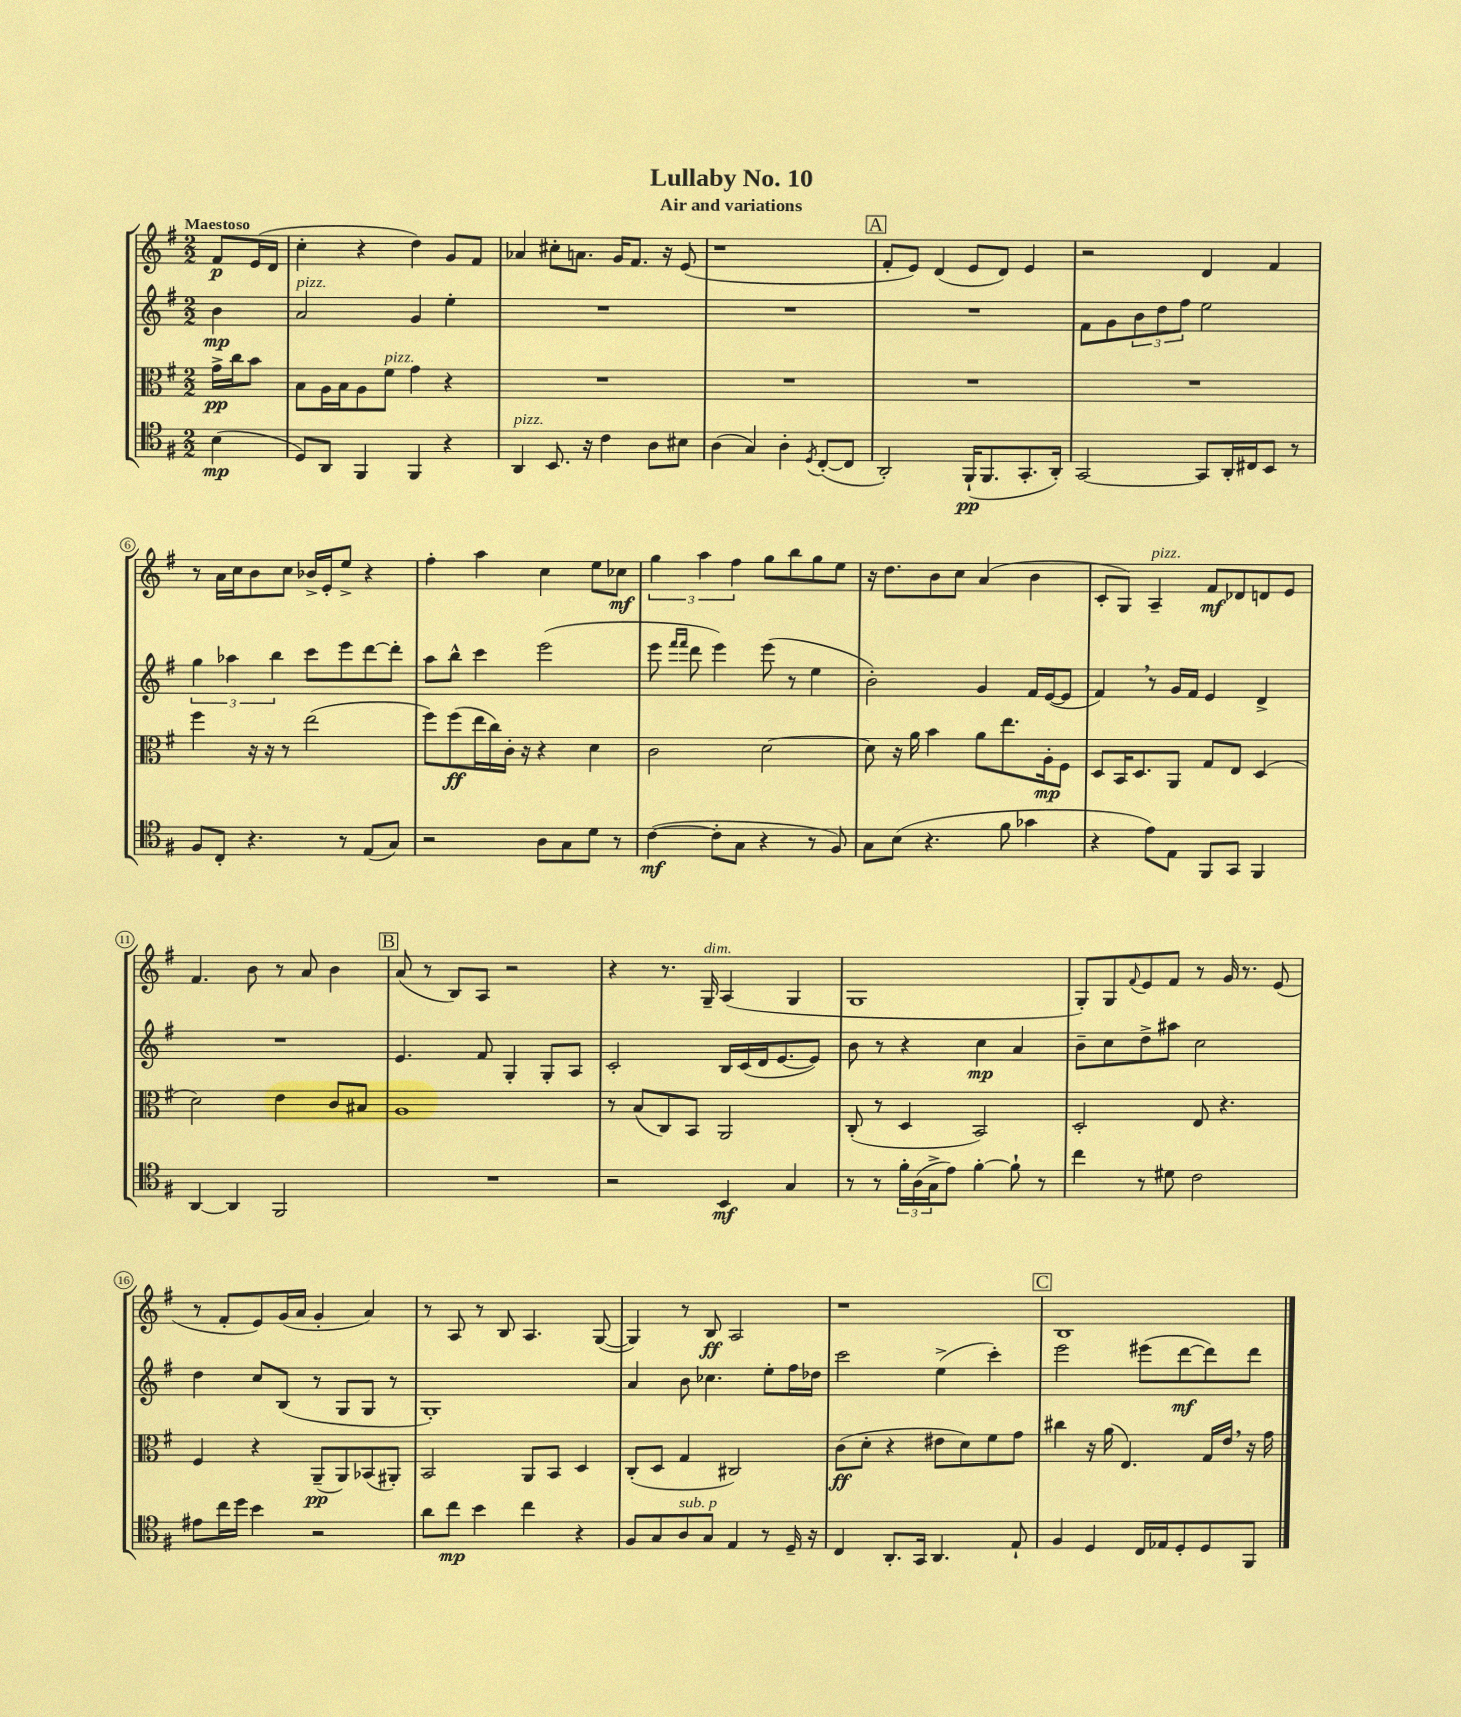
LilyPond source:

\header { title = "Lullaby No. 10" subtitle = "Air and variations" }
<<
\new StaffGroup <<
\new Staff = "s0" {
    \clef treble \key g \major \numericTimeSignature \time 2/2 \partial 4 \tempo "Maestoso"
    fis'8\p e'16( d'16 |
    c''4-. r4 d''4) g'8 fis'8 |
    aes'4 cis''8-. a'8. g'16 fis'8. r16 e'8( |
    r1 |
    \mark \markup { \box "A" } fis'8-. e'8) d'4( e'8 d'8) e'4 |
    r2 d'4 fis'4 |
    r8 a'16 c''16 b'8 c''8 bes'16-> e'16-. e''8-> r4 |
    fis''4-. a''4 c''4 e''8 ces''8\mf |
    \tuplet 3/2 { g''4 a''4 fis''4 } g''8 b''8 g''8 e''8 |
    r16 d''8. b'8 c''8 a'4( b'4 |
    c'8-. g8) a4--^\markup { \italic "pizz." } fis'8\mf des'8 d'8 e'8 |
    fis'4. b'8 r8 a'8 b'4 |
    \mark \markup { \box "B" } a'8( r8 b8) a8 r2 |
    r4 r8. g16--^\markup { \italic "dim." } a4( g4 |
    g1 |
    g8-.) g8 \appoggiatura { fis'8 } e'8 fis'8 r8 g'16 r8. e'8( |
    r8 fis'8-. e'8) g'16( a'16 g'4-. a'4) |
    r8 a8 r8 b8 a4. g8~( |
    g4) r8 b8\ff a2 |
    r1 |
    \mark \markup { \box "C" } b1 \bar "|." |
}
\new Staff = "s1" {
    \clef treble \key g \major \numericTimeSignature \time 2/2 \partial 4
    b'4\mp |
    a'2^\markup { \italic "pizz." } g'4 e''4-. |
    R1 |
    R1 |
    \mark \markup { \box "A" } R1 |
    fis'8 g'8 \tuplet 3/2 { b'8 d''8 fis''8 } e''2 |
    \tuplet 3/2 { g''4 aes''4 b''4 } c'''8 e'''8 d'''8~ d'''8-. |
    a''8 b''8-^ c'''4 e'''2( |
    e'''8 \grace { fis'''16 fis'''16 } d'''8 e'''4) e'''8( r8 e''4 |
    b'2-.) g'4 fis'16 e'16~( e'8 |
    fis'4) \breathe r8 g'16 fis'16 e'4 d'4-> |
    R1 |
    \mark \markup { \box "B" } e'4. fis'8 g4-. g8-. a8 |
    c'2-. b16 c'16( d'16 e'8.~ e'8) |
    b'8 r8 r4 c''4\mp a'4 |
    b'8-- c''8 d''8-> ais''8 c''2 |
    d''4 c''8 b8( r8 g8 g8 r8 |
    g1-.) |
    a'4 b'8 ces''4. e''8-. fis''16 des''16 |
    c'''2 e''4->( c'''4-.) |
    \mark \markup { \box "C" } e'''2 eis'''8( d'''8~\mf d'''8) d'''8 \bar "|." |
}
\new Staff = "s2" {
    \clef alto \key g \major \numericTimeSignature \time 2/2 \partial 4
    g'16->\pp c''16 b'8 |
    b8 a16 b16 a8 fis'8^\markup { \italic "pizz." } g'4 r4 |
    R1 |
    R1 |
    \mark \markup { \box "A" } R1 |
    R1 |
    fis''4 r16 r16 r8 e''2( |
    fis''8) fis''8\ff( e''16 c''16) c'16-. r16 r4 d'4 |
    c'2 d'2~ |
    d'8 r16 a'16 b'4 a'8 e''8. a16-.\mp fis8 |
    d8 b,16 d8. a,8 g8 e8 d4( |
    d'2) e'4 c'8 bis8 |
    \mark \markup { \box "B" } a1 |
    r8 b8( c8) b,8 a,2 |
    c8-.( r8 d4 b,2) |
    d2-. e8 r4. |
    fis4 r4 a,8--\pp( a,8) bes,8( ais,8-.) |
    b,2 a,8 b,8 d4 |
    c8-.( d8 g4 cis2) |
    c'8\ff( d'8-. r4 eis'8 d'8) fis'8 g'8 |
    \mark \markup { \box "C" } cis''4 r16 a'16( e4.) g16 e'16 \breathe r16 g'16 \bar "|." |
}
\new Staff = "s3" {
    \clef tenor \key g \major \numericTimeSignature \time 2/2 \partial 4
    b4\mp( |
    d8) a,8 fis,4 fis,4 r4 |
    a,4^\markup { \italic "pizz." } b,8. r16 c'4 a8 bis8 |
    a4( g4) a4-. \acciaccatura { d8 } c8~-.( c8 |
    \mark \markup { \box "A" } a,2-.) fis,16-!\pp( fis,8. g,8.-. a,16-.) |
    g,2~ g,8 a,16-. cis16 b,8 r8 |
    fis8 c8-. r4. r8 e8( g8) |
    r2 a8 g8 d'8 r8 |
    c'4~\mf( c'8-. g8 r4 r8 fis8) |
    g8 b8( r4. fis'8 ges'4 |
    r4 e'8) e8 fis,8 g,8 fis,4 |
    a,4~ a,4 fis,2 |
    \mark \markup { \box "B" } R1 |
    r2 b,4\mf g4 |
    r8 r8 \tuplet 3/2 { fis'16-. a16( g16-> } e'8) fis'4~-. fis'8-! r8 |
    c''4 r8 dis'8 c'2 |
    eis'8 c''16 d''16 b'4 r2 |
    a'8 c''8\mp b'4 c''4 r4 |
    fis8 g8 a8^\markup { \italic "sub. p" } g8 e4 r8 d16-- r16 |
    c4 a,8.-. g,16 a,4. e8-! |
    \mark \markup { \box "C" } fis4 d4 c16 ees16 d8-. d8 fis,8 \bar "|." |
}
>>
>>
\layout { \context { \Score \override BarNumber.stencil = #(make-stencil-circler 0.1 0.3 ly:text-interface::print) } }
